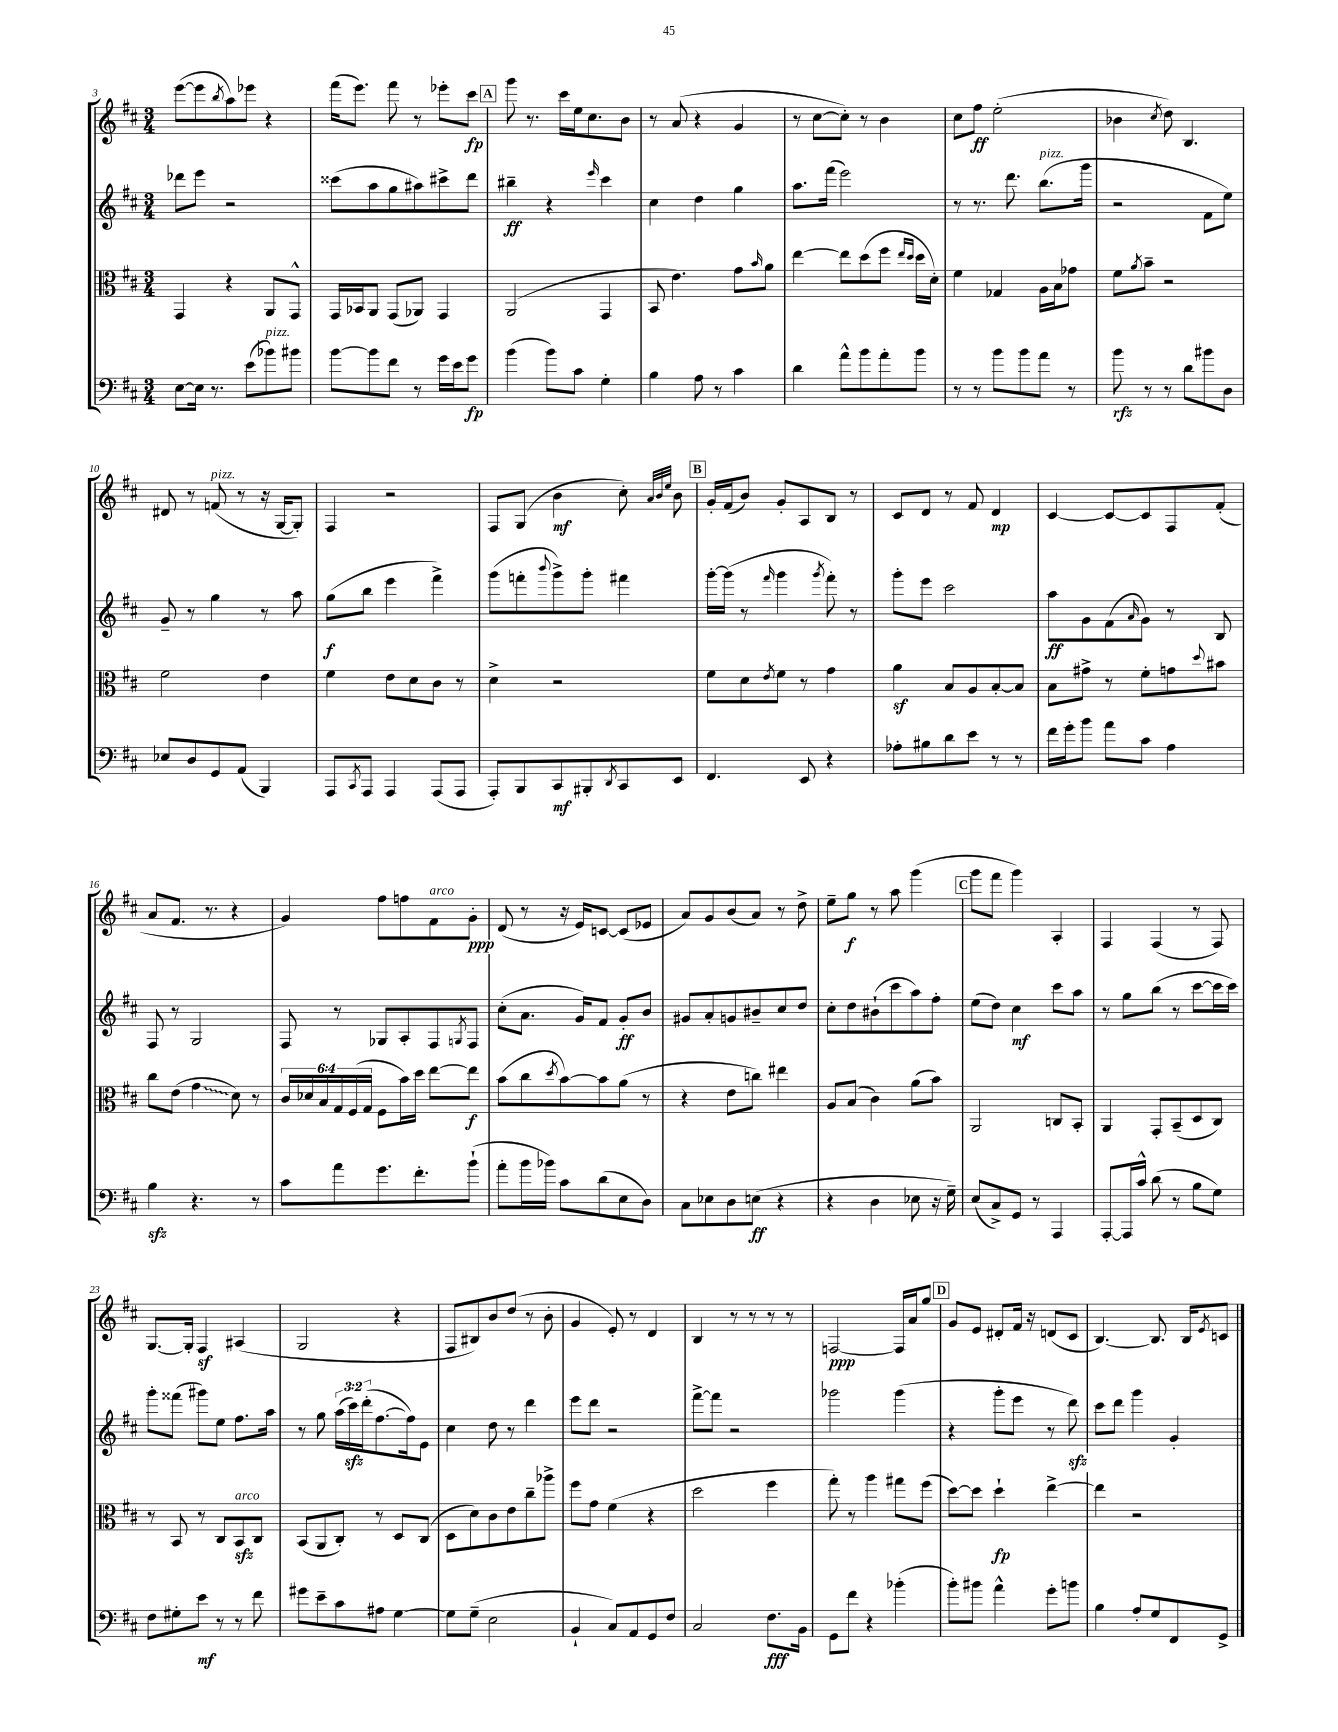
<<
\new StaffGroup <<
\new Staff = "s0" {
    \clef treble \key d \major \numericTimeSignature \time 3/4
    e'''8~( e'''8 \acciaccatura { b''8 } a''8) ees'''8 r4 |
    fis'''16( e'''8.) fis'''8 r8 ees'''8-. cis'''8\fp |
    \mark \markup { \box "A" } g'''8 r8. cis'''16 e''16 cis''8. b'8 |
    r8 a'8( r4 g'4 |
    r8 cis''8~ cis''8-.) r8 b'4 |
    cis''8 fis''8\ff e''2-.( |
    bes'4 \acciaccatura { cis''8 } d''8) b4. |
    dis'8 r8 f'8^\markup { \italic "pizz." }( r8 r16 g16~ g8-.) |
    fis4 r2 |
    fis8 g8( b'4\mf cis''8-.) \grace { a'32 b'32 e''32 } b'8 |
    \mark \markup { \box "B" } g'16-. fis'16( b'8) g'8-. a8 b8 r8 |
    cis'8 d'8 r8 fis'8 d'4\mp |
    cis'4~ cis'8~ cis'8 fis8 fis'8-.( |
    a'8 fis'8. r8. r4 |
    g'4) fis''8 f''8 fis'8^\markup { \italic "arco" } g'8-.\ppp |
    d'8( r8 r16 e'16) c'8~ c'8( ees'8 |
    a'8) g'8 b'8( a'8) r8 d''8-> |
    e''8-- g''8\f r8 a''8 g'''4( |
    \mark \markup { \box "C" } g'''8 fis'''8 g'''4) a4-. |
    fis4 fis4( r8 fis8) |
    g8.~ g16-. fis4\sf ais4( |
    g2 r4 |
    fis8 bis8) b'8 d''8( r8 b'8-. |
    g'4 e'8-.) r8 d'4 |
    b4 r8 r8 r8 r8 |
    f2~\ppp f16 a'16 g''8 |
    \mark \markup { \box "D" } g'8 e'8 dis'8-. fis'16 r16 d'8( cis'8 |
    b4.~) b8. b16 \acciaccatura { e'8 } c'8 \bar "|." |
}
\new Staff = "s1" {
    \clef treble \key d \major \numericTimeSignature \time 3/4 \override Staff.TupletNumber.text = #tuplet-number::calc-fraction-text
    des'''8 e'''8 r2 |
    cisis'''8( a''8 g''8 ais''8) cis'''8-> d'''8 |
    \mark \markup { \box "A" } bis''4--\ff r4 \grace { e'''16 } cis'''4 |
    cis''4 d''4 g''4 |
    a''8. fis'''16( e'''2) |
    r8 r8. d'''8. b''8.^\markup { \italic "pizz." }( g'''16 |
    r2 fis'8 e''8) |
    g'8-- r8 g''4 r8 a''8 |
    g''8\f( b''8 e'''4 fis'''4->) |
    g'''8( f'''8-. \appoggiatura { b'''8 } g'''8->) g'''8-. fis'''4 |
    \mark \markup { \box "B" } g'''16~-. g'''16( r8 \grace { fis'''16 } g'''4 \acciaccatura { g'''8 } fis'''8-.) r8 |
    g'''8-. e'''8 cis'''2 |
    a''8\ff g'8 fis'8( \grace { a'16 } g'8) r8 b8 |
    fis8 r8 g2 |
    fis8 r8 ges8 a8-. fis8 \acciaccatura { g8 } fis8 |
    cis''8-.( a'8. g'16) fis'8 g'8-.\ff b'8 |
    gis'8 a'8-. g'8 bis'8-- cis''8 d''8 |
    cis''8-. d''8 bis'8-!( cis'''8 a''8) fis''8-. |
    \mark \markup { \box "C" } e''8( d''8) cis''4\mf cis'''8 a''8 |
    r8 g''8 b''8( r8 cis'''8~ cis'''16 cis'''16) |
    g'''8-. fisis'''8( gis'''8) e''8 fis''8. a''16 |
    r8 g''8 \tuplet 3/2 { a''16( cis'''16\sfz) d'''16-.( } fis''8.~ fis''16) e'8 |
    cis''4 d''8 r8 d'''4 |
    e'''8 d'''8 r2 |
    fis'''8~-> fis'''8 r2 |
    ges'''2 ges'''4( |
    \mark \markup { \box "D" } r4 g'''8-. e'''8 r8 d'''8\sfz) |
    cis'''8 d'''8 g'''4 g'4-. \bar "|." |
}
\new Staff = "s2" {
    \clef alto \key d \major \numericTimeSignature \time 3/4 \override Staff.TupletNumber.text = #tuplet-number::calc-fraction-text
    g,4 r4 a,8 g,8-^ |
    g,16 bes,16 a,8 g,8( aes,8) g,4 |
    \mark \markup { \box "A" } a,2( g,4 |
    b,8 e'4.) g'8 \grace { b'16 } a'8 |
    e''4~ e''8 d''8( fis''8 \grace { e''16 d''16 } d''16 d'16-.) |
    fis'4 ges4 a16 b16 ges'8 |
    fis'8 \acciaccatura { a'8 } b'8-- r2 |
    fis'2 e'4 |
    fis'4 e'8 d'8 cis'8 r8 |
    d'4-> r2 |
    \mark \markup { \box "B" } fis'8 d'8 \acciaccatura { e'8 } fis'8 r8 g'4 |
    a'4\sf b8 a8 b8~-. b8 |
    b8 gis'8-> r8 fis'8-. g'8 \appoggiatura { d''8 } bis'8 |
    cis''8 e'8( \once \override Glissando.style = #'zigzag g'4\glissando d'8) r8 |
    \tuplet 6/4 { cis'16 des'16 b16 g16 fis16( g16 } fis8 b'16) d''16 e''8~ e''8\f |
    b'8( cis''8 \acciaccatura { d''8 } b'8~) b'8 a'8( r8 |
    r4 e'8 c''8) eis''4 |
    a8 b8( cis'4) a'8( b'8) |
    \mark \markup { \box "C" } a,2 c8 b,8-. |
    a,4 g,8-. b,8--( d8 cis8) |
    r8 b,8 r8 cis8 b,8\sfz^\markup { \italic "arco" } cis8 |
    b,8( a,8 cis8-.) r8 d8 cis8( |
    d8 d'8) cis'8 e'8 cis''8-- aes''8-> |
    fis''8 g'8 fis'4( r4 |
    d''2 fis''4 |
    g''8-.) r8 a''4 gis''8 fis''8( |
    \mark \markup { \box "D" } d''8~) d''8 d''4-!\fp e''4~-> |
    e''4 r2 \bar "|." |
}
\new Staff = "s3" {
    \clef bass \key d \major \numericTimeSignature \time 3/4
    e8~ e16 r8. e'8( bes'8^\markup { \italic "pizz." }) bis'8 |
    b'8~ b'8 fis'8 r8 g'16 e'16 g'8\fp |
    \mark \markup { \box "A" } b'4( b'8) cis'8 g4-. |
    b4 a8 r8 cis'4 |
    d'4 a'8-^ b'8 a'8-. b'8 |
    r8 r8 b'8 b'8 a'8 r8 |
    b'8\rfz r8 r8 d'8 bis'8 d8 |
    ees8 d8 g,8 a,8( b,,4) |
    a,,8 \acciaccatura { cis,8 } a,,8 a,,4 a,,8( a,,8 |
    a,,8-.) b,,8 cis,8\mf bis,,8-. \acciaccatura { d,8 } cis,8 e,8 |
    \mark \markup { \box "B" } fis,4. e,8 r4 |
    aes8-. bis8 d'8 e'8 r8 r8 |
    fis'16 g'16-. b'8 a'8 cis'8 a4 |
    b4\sfz r4. r8 |
    cis'8 a'8 g'8. fis'8.-. b'8-!( |
    a'8-. b'16 bes'16) cis'8 d'8( e8 d8) |
    cis8 ees8 d8 e8\ff( r4 |
    r4 d4 ees8 r16 g16--) |
    \mark \markup { \box "C" } e8( cis8->) g,8 r8 a,,4 |
    a,,8~-. a,,16 cis'16-^ d'8( r8 b8 g8) |
    fis8 gis8-. e'8\mf r8 r8 fis'8 |
    gis'8 e'8-- cis'8 ais8 g4~ |
    g8 g8--( e2 |
    b,4-! cis8) a,8 g,8 fis8 |
    cis2 fis8.\fff b,16 |
    g,8 fis'8 r4 bes'4-.( |
    \mark \markup { \box "D" } b'8-.) bis'8 a'4-^ g'8-. b'8 |
    b4 a8-. g8 fis,8 g,8-> \bar "|." |
}
>>
>>
\layout { \context { \Score currentBarNumber = #3 } }
